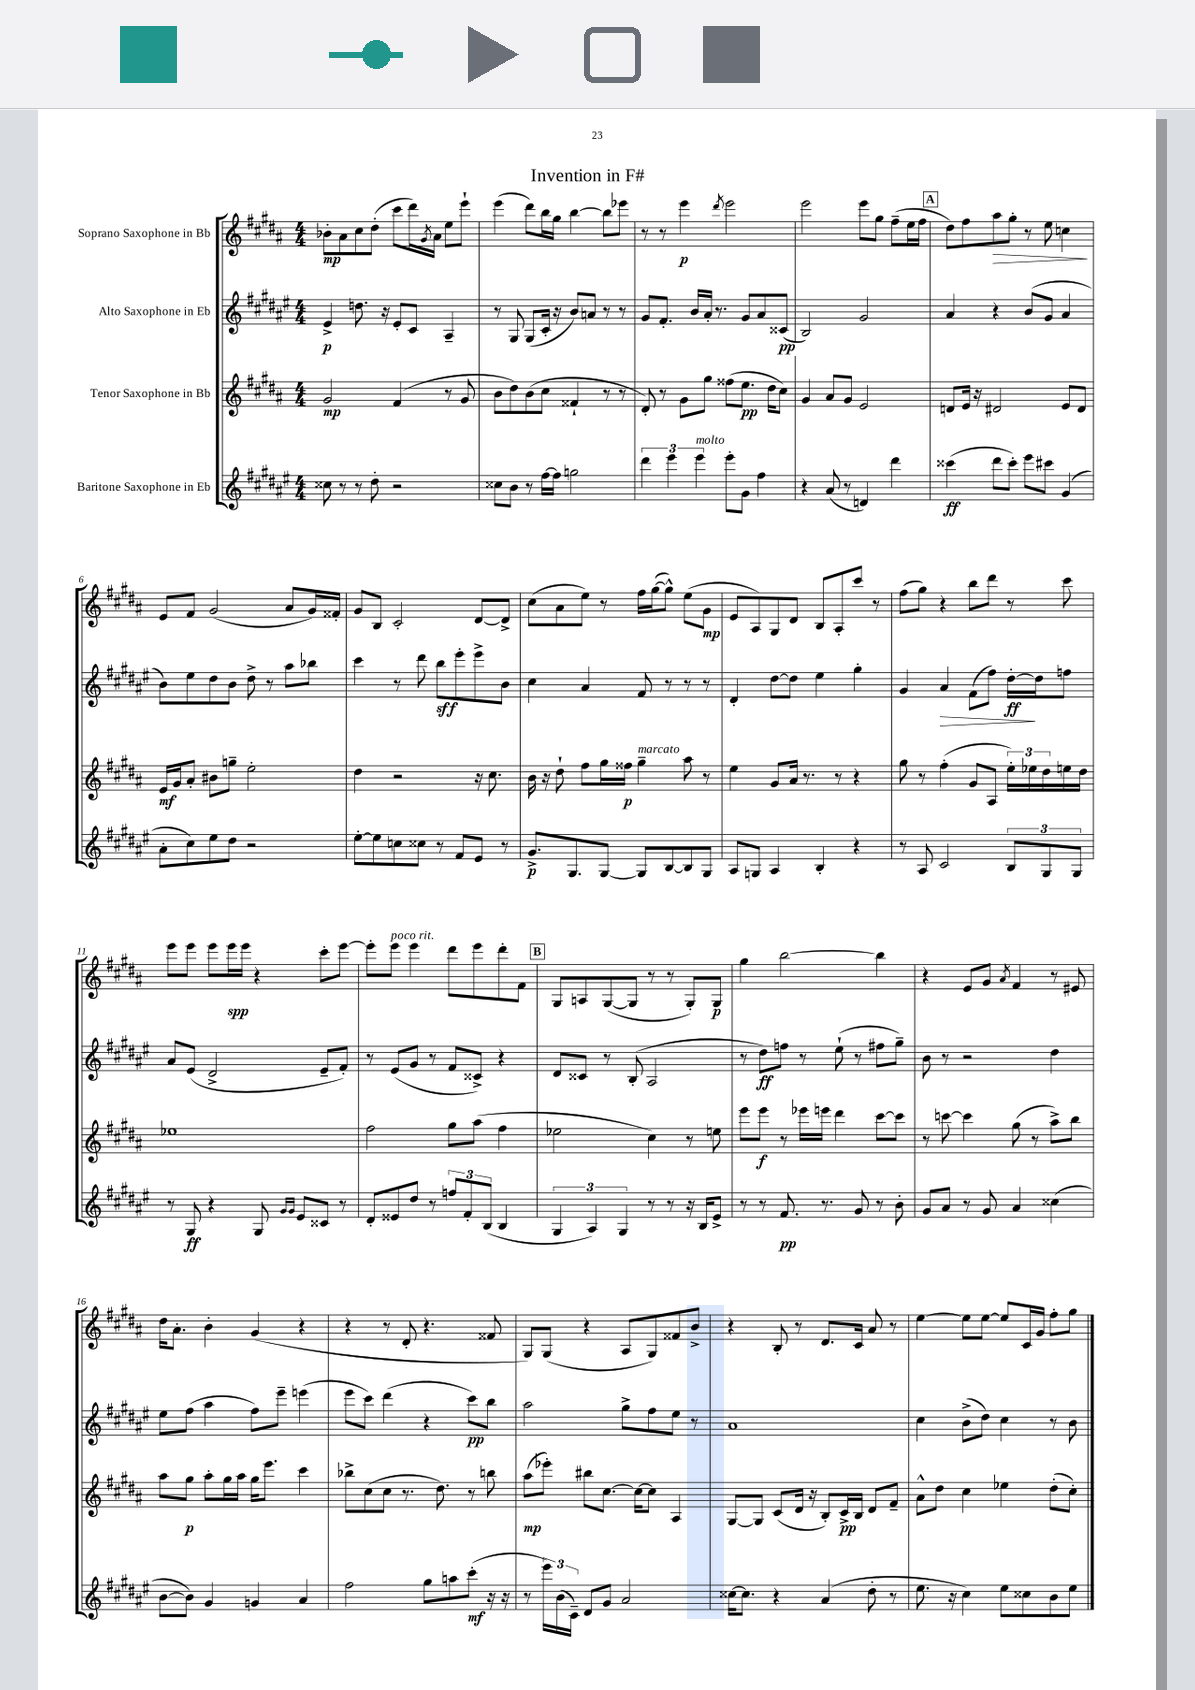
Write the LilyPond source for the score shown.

\header { title = "Invention in F#" }
<<
\new StaffGroup <<
\new Staff = "s0" \with { instrumentName = "Soprano Saxophone in Bb" } {
    \clef treble \key b \major \numericTimeSignature \time 4/4
    bes'8-.\mp ais'8 cis''8 dis''8-.( cis'''8 dis'''16) \acciaccatura { gis'8 } ais'16 e''8 e'''8-! |
    e'''4( dis'''8) b''16 gis''16 b''4~ b''8 ees'''8 |
    r8 r8 e'''4\p \acciaccatura { dis'''8 } e'''2 |
    e'''2 e'''8 gis''8 fis''8--( e''16 fis''16 |
    \mark \markup { \box "A" } dis''8) fis''8 ais''8\> gis''8-. r8 e''8 c''4\! |
    e'8 fis'8 gis'2( ais'8 gis'16) fisis'16-. |
    gis'8 b8 cis'2-. dis'8~ dis'8-> |
    cis''8( ais'8 e''8) r8 fis''16 gis''16~( gis''8-^) e''8( gis'8\mp |
    e'8 ais8) gis8 dis'8 b8 ais8-. cis'''8 r8 |
    fis''8( gis''8) r4 b''8 dis'''8 r8 cis'''8 |
    e'''8 e'''8 e'''8 e'''16\spp e'''16 r4 cis'''8-. e'''8~ |
    e'''8-. e'''8^\markup { \italic "poco rit." } e'''4 dis'''8 e'''8 dis'''8-. fis'8 |
    \mark \markup { \box "B" } gis8 a8 gis8~( gis8 r8 r8 gis8-.) gis8\p |
    gis''4 b''2~ b''4 |
    r4 e'8 gis'8 \acciaccatura { ais'8 } fis'4 r8 eis'8 |
    dis''16 ais'8.-. b'4-. gis'4( r4 |
    r4 r8 dis'8-. r4. fisis'8 |
    gis8) gis8( r4 ais8 gis8) fisis'8 b'8-> |
    r4 b8-. r8 dis'8. cis'16 ais'8 r8 |
    e''4~ e''8 e''8~ e''8 cis'16 gis'16 fis''8-. gis''8 \bar "|." |
}
\new Staff = "s1" \with { instrumentName = "Alto Saxophone in Eb" } {
    \clef treble \key fis \major \numericTimeSignature \time 4/4
    eis'4->\p d''8. r16 eis'8-. cis'8 ais4-- |
    r8 gis8 gis8( cis'16-. r16 b'8) a'8 r8 r8 |
    gis'8 fis'8.-. b'16 ais'16-. r8. gis'8 ais'8 cisis'8\pp( |
    b2) gis'2 |
    \mark \markup { \box "A" } ais'4 r4 b'8( gis'8 ais'4 |
    b'8) eis''8 dis''8 b'8 dis''8-> r8 ais''8 bes''8 |
    cis'''4 r8 dis'''8 b''8\sff eis'''8-. eis'''8-> b'8 |
    cis''4 ais'4 fis'8 r8 r8 r8 |
    dis'4-. dis''8~ dis''8 eis''4 gis''4-. |
    gis'4 ais'4\> fis'8( fis''8) dis''16~-.\ff\! dis''16 f''8 |
    ais'8 eis'8( dis'2-> eis'8-- fis'8-.) |
    r8 eis'8( gis'8 r8 fis'8 cisis'8->) r4 |
    \mark \markup { \box "B" } dis'8 cisis'8 r8 b8-.( ais2 |
    r8 dis''8\ff) f''8 r8 eis''8-!( r8 fis''8 gis''8--) |
    b'8 r8 r2 dis''4 |
    eis''8 fis''8( ais''4 fis''8) eis'''8-- e'''4( |
    eis'''8 cis'''8) dis'''4( r4 cis'''8\pp) b''8 |
    ais''2 gis''8-> fis''8 eis''8 r8 |
    ais'1 |
    cis''4 b'8->( dis''8) cis''4 r8 b'8 \bar "|." |
}
\new Staff = "s2" \with { instrumentName = "Tenor Saxophone in Bb" } {
    \clef treble \key b \major \numericTimeSignature \time 4/4
    gis'2\mp fis'4( r8 gis'8 |
    b'8 dis''8) b'8( cis''8 fisis'4-! r8 r8 |
    dis'8-.) r8 gis'8 gis''8 fisis''8( e''8.\pp dis''16 cis''8) |
    gis'4 ais'8 gis'8 e'2 |
    \mark \markup { \box "A" } d'8 e'16 r16 dis'2 e'8 dis'8 |
    e'16\mf gis'16 ais'8-. bis'8 g''8-- e''2-. |
    dis''4 r2 r16 cis''8. |
    b'16 r16 dis''8-! fis''8 gis''16 fisis''16\p gis''4--^\markup { \italic "marcato" } ais''8 r8 |
    e''4 gis'8 ais'16 r8. r8 r4 |
    gis''8 r8 fis''4-.( gis'8 ais8 \tuplet 3/2 { e''16-.) ees''16 dis''16 } e''16 dis''16 |
    ees''1 |
    fis''2 gis''8 ais''8( fis''4 |
    \mark \markup { \box "B" } ees''2 cis''4) r8 e''8 |
    e'''8 e'''8\f r8 ees'''16 e'''16 dis'''4 cis'''8~ cis'''8 |
    r8 c'''8~ c'''4 gis''8( r8 ais''8->) b''8 |
    ais''8 gis''8\p ais''8-. gis''16 ais''16 gis''16 e'''8. cis'''4 |
    bes''8-> cis''8( cis''8 r8. dis''8.) r8 b''8 |
    ais''8\mp( ees'''8-.) bis''8 cis''8.~ cis''16~ cis''8 ais4 |
    gis8~ gis8 cis'8( dis'16 r16 b8-.) cis'16->\pp b16 dis'8 fis'8-- |
    ais'8-^ dis''8 cis''4 ees''4 dis''8-.( cis''8-.) \bar "|." |
}
\new Staff = "s3" \with { instrumentName = "Baritone Saxophone in Eb" } {
    \clef treble \key fis \major \numericTimeSignature \time 4/4
    cisis''8 r8 r8 dis''8-. r2 |
    cisis''8 b'8 r8 fis''16~ fis''16 g''2 |
    \tuplet 3/2 { dis'''4 eis'''4 eis'''4^\markup { \italic "molto" } } eis'''8-. gis'8 fis''4 |
    r4 ais'8( r8 d'4) dis'''4 |
    \mark \markup { \box "A" } cisis'''4\ff( dis'''8 cisis'''8-.) eis'''8 cis'''8 gis'4( |
    ais'8-. cis''8) eis''8 dis''8 r2 |
    eis''8~-. eis''8 c''8 cisis''8 r8 fis'8 eis'8 r8 |
    gis'8.->\p gis8. gis8~ gis8 b8~ b8 gis8 |
    ais8 g8 ais4 b4-. r4 |
    r8 ais8 cis'2 \tuplet 3/2 { b8 gis8 gis8 } |
    r8 gis8\ff r4 gis8 \grace { gis'16 gis'16 } eis'8 cisis'8 r8 |
    dis'8-. eisis'8 dis''8 r8 \tuplet 3/2 { f''8 fis'8-. b8( } b4 |
    \mark \markup { \box "B" } \tuplet 3/2 { gis4 ais4) gis4 } r8 r8 r16 b16 eis'8-> |
    r8 r8 fis'8.\pp r8. gis'8 r8 b'8-. |
    gis'8 ais'8 r8 gis'8 ais'4 cisis''4( |
    b'8~ b'8) gis'4 g'4 ais'4 |
    fis''2 gis''8 a''8 cis'''8-.\mf( r16 r16 |
    r8 \tuplet 3/2 { eis'''16) b'16( cis'16--) } dis'8 gis'8 ais'2 |
    cisis''16~ cisis''8. r4 ais'4( dis''8-. r8 |
    eis''8. r16 cis''4) eis''8 cisis''8 b'8 eis''8 \bar "|." |
}
>>
>>
